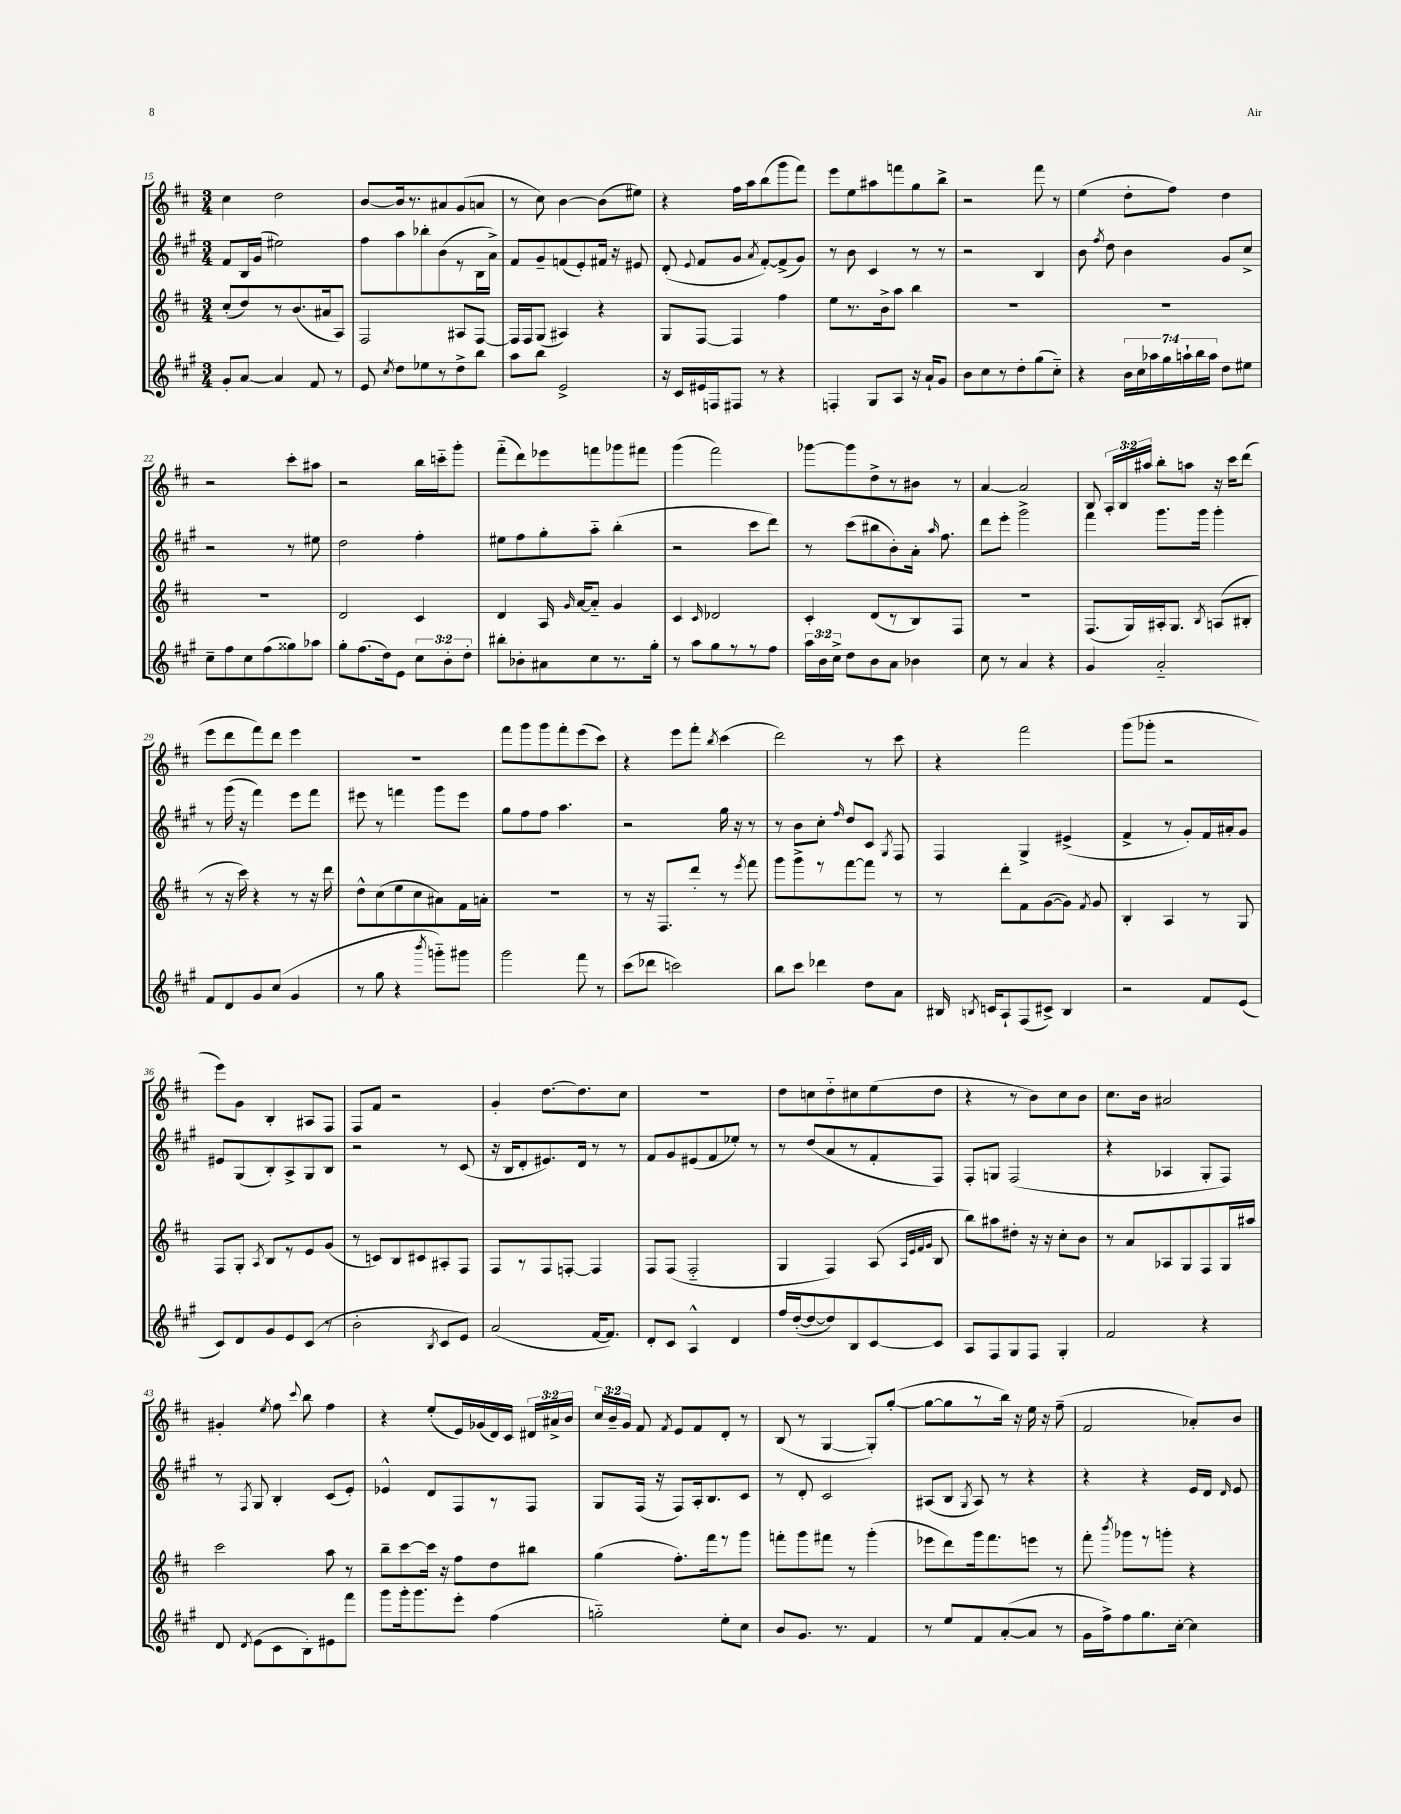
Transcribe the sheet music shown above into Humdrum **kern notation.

**kern	**kern	**kern	**kern
*staff4	*staff3	*staff2	*staff1
*clefG2	*clefG2	*clefG2	*clefG2
*k[f#c#g#]	*k[f#c#]	*k[f#c#g#]	*k[f#c#]
*M3/4	*M3/4	*M3/4	*M3/4
8g#'	(8cc#'	8f#	4cc#
[8a	8dd)	16B	.
.	.	(16g#	.
4a]	8r	2ee#)	2dd
.	(8.b	.	.
8f#	.	.	.
.	16a#	.	.
8r	8A)	.	.
=	=	=	=
8e	2F#	8ff#	[8b
8qcc#	.	.	.
8dd	.	8aa	16b]
.	.	.	8.r
8ee-	.	8bb-'	.
8r	.	(8b	8a#
8dd^	8A#	8r	(8g
8bb	[8F#	16B	8a
.	.	16a^)	.
=	=	=	=
8aa	16F#]	8f#	8r
.	16F#	.	.
8bb	(8G	8g#~	8cc#)
2e^	4A#)	(8f	[4b
.	.	8e')	.
.	4r	16f#	(8b]
.	.	16r	.
.	.	8e#	8ee#)
=	=	=	=
16r	8G	(8d'	4r
16c#	.	.	.
.	.	8qqe	.
16e#	[8F#	8f#	.
16F	.	.	.
8F#	4F#]	8g#	16ff#
.	.	.	16aa
.	.	8qa	.
8r	.	[8f#')	(8bb
4r	4ff#	(8f#^]	8ggg
.	.	8g#)	8fff#)
=	=	=	=
4F'	8ee	8r	8eee
.	8.r	8b	8ee
8G#	.	4c#	8aa#
.	16b^	.	.
8A	8aa	.	8fff
16r	4bb	8r	8gg
16a`	.	.	.
8g#	.	8r	8bb^
=	=	=	=
8b	2.r	2r	2r
8cc#	.	.	.
8r	.	.	.
8dd'	.	.	.
(8gg#	.	4B	8fff#
8cc#'~)	.	.	8r
=	=	=	=
4r	2.r	8b	(4ee
.	.	8qff#	.
.	.	8dd	.
28b	.	4b	8dd'
28cc#	.	.	.
28aa-	.	.	.
28gg#	.	.	.
.	.	.	8ff#)
28aa`	.	.	.
28bb	.	.	.
28aa	.	.	.
8dd	.	8g#	4dd
8ee#	.	8cc#^	.
=	=	=	=
8cc#~	2.r	2r	2r
8ff#	.	.	.
8cc#	.	.	.
(8ff#	.	.	.
8gg##)	.	8r	8ccc#'
8aa-	.	8ee#	8aa#
=	=	=	=
8gg#'	2d	2dd	2r
(8.ff#	.	.	.
16dd)	.	.	.
8e	.	.	.
12cc#	4c#	4ff#'	16bb
.	.	.	16ccc'~
12b'	.	.	.
.	.	.	8ggg'
12dd'	.	.	.
=	=	=	=
8bb#'	4d	8ee#	(8fff#'~
8b-'	.	8ff#	8ddd)
8a#	16A	8gg#'	8eee-
.	16qqg	.	.
.	[16a	.	.
8cc#	8a'~]	8aa'~	8fff
8.r	4g	(4bb'	8ggg-
.	.	.	8fff#
16gg#'	.	.	.
=	=	=	=
8r	4c#	2r	(4ggg
8aa	.	.	.
.	16qqc#	.	.
8gg#	2d-	.	2fff#)
8r	.	.	.
8r	.	8ccc#	.
8ff#	.	8ddd)	.
=	=	=	=
24aa	4c#'	8r	[8ggg-
24b	.	.	.
24cc#^	.	.	.
8dd	.	(8ccc#	8ggg-]
8b	(8d	8bb#	8dd^
8a	8r	8b')	8r
4b-	8B)	16a'	8b#
.	.	16qqaa	.
.	.	8.ff#	.
.	8F#	.	8r
=	=	=	=
8cc#	2.r	8ddd	[4a
8r	.	8eee'	.
4a	.	2ggg#^	2a]
4r	.	.	.
=	=	=	=
4g#	(8.F#	4fff#	8B
.	.	.	24A'
.	.	.	24B
.	16G)	.	.
.	.	.	24aa#
2a'~	16A#'	8.ggg#	8bb'
.	8.G	.	.
.	.	.	8aa
.	.	16ggg#	.
.	8qB	.	.
.	(8A	4ggg#'	16r
.	.	.	16ccc#
.	8B#'	.	(8ddd
=	=	=	=
8f#	8r	8r	8eee
8d	16r	(16ggg#	8ddd
.	16ccc#)	16r	.
8g#	4r	4fff#)	8fff#)
(8cc#	.	.	8ddd
4g#	8r	8eee	4eee
.	16r	8fff#	.
.	16ddd	.	.
=	=	=	=
8r	8dd^^	8eee#	2.r
8gg#	(8cc#	8r	.
4r	8ee	4fff	.
.	8cc#	.	.
8qbbb	.	.	.
8ggg'~)	8a#)	8ggg#	.
8ggg#	16f#	8eee#	.
.	16a'	.	.
=	=	=	=
2ggg#	2.r	8gg#	8fff#
.	.	8ff#	8ggg
.	.	8ff#	8ggg
.	.	4.aa	8fff#'
8fff#	.	.	(8eee
8r	.	.	8ccc#)
=	=	=	=
(8ccc#	8r	2r	4r
8ddd-	16r	.	.
.	8.F#	.	.
2ccc)	.	.	8eee
.	8ddd'	.	8fff#'
.	.	.	8qbb
.	8r	16gg#	(4ccc#
.	.	16r	.
.	8qeee	.	.
.	8fff#	8r	.
=	=	=	=
8bb	8ggg	8r	2ddd)
8ccc#	8ggg^	8b	.
4ddd-	8r	8cc#'	.
.	.	16qqff#	.
.	[8fff#	8dd	.
8dd	8fff#]	8c#	8r
.	.	8qG#	.
8a	8r	8F#	8ccc#
=	=	=	=
16B#	8r	4F#	4r
8qB	.	.	.
16c	.	.	.
8A`	8ddd'	.	.
(8F#	8f#	4G#^	2fff#
8c#^)	([8g	.	.
4B	8g])	(4e#^	.
.	8qf#	.	.
.	8g	.	.
=	=	=	=
2r	4B'	4f#^	(8ggg
.	.	.	8ggg-'
.	4A	8r	2r
.	.	8g#')	.
8f#	8r	16f#	.
.	.	16a#'	.
(8e	8G	8g#	.
=	=	=	=
8c#)	8F#	8e#	8eee)
8d	8G'	(8G#	8g
.	8qA	.	.
8g#	8B	8B')	4B'
8e	8r	8A^	.
(8c#	8e	8G#	8A#
8r	(8g	8B	8F#
=	=	=	=
2b'	8r	2r	8F#
.	8c)	.	8f#
.	8B	.	2r
.	8c#	.	.
8qB	.	.	.
8c#	8A#'	8r	.
8e)	8F#	(8c#	.
=	=	=	=
(2a	8F#	16r	4g'
.	.	16B	.
.	8r	8d'	.
.	8F#	8.e#)	[8.dd
.	[8F'	.	.
.	.	16d	8.dd]
[16f#	4F]	8r	.
8.f#])	.	.	.
.	.	8r	8cc#
=	=	=	=
8d'	8F#	8f#	2.r
8c#	(8F#	8g#	.
4A^^	2F#'~	(8e#	.
.	.	8f#	.
4d	.	8ee-')	.
.	.	8r	.
=	=	=	=
16ff#	4G	8r	8dd
([16dd'	.	.	.
8dd_	.	(8dd	8cc
8dd])	4F#)	8a	8dd'~
8B	.	8r	8cc#
[8c#	(8A	8f#'	(8ee
.	32qqA	.	.
.	32qqe	.	.
.	32qqf#	.	.
.	32qqg	.	.
8c#]	8B	8F#)	8dd
=	=	=	=
8A	8bb)	8F#'	4r
8F#	8aa#	8G	.
8G#	8dd#'	(2F#	8r
8F#	16r	.	8b)
.	16r	.	.
4G#'	8cc#'	.	8cc#
.	8b	.	8b
=	=	=	=
2f#	8r	4r	8.cc#
.	8a	.	.
.	.	.	16b
.	8A-	4A-	2a#
.	8G	.	.
4r	8F#	8G#'	.
.	16G	8F#)	.
.	16aa#	.	.
=	=	=	=
8d	2ccc#	8r	4g#'
8qd	.	8qF#	.
(8e	.	8G#	.
.	.	.	8qee
8c#	.	4B'	8ff#
.	.	.	8qqccc#
8B')	.	.	8bb
8e#	8aa	(8c#	4ff#
8fff#	8r	8e')	.
=	=	=	=
8ggg#	8bb~	4e-^^	4r
16ggg#'	[8ccc#	.	.
8.ggg#	.	.	.
.	16ccc#]	8d	(8ee'
.	16r	.	.
8eee'	8ff#	8F#	16e)
.	.	.	(16g-
(4ff#	8dd	8r	16d)
.	.	.	16c#
.	8bb#	8F#	24d#
.	.	.	24a#^
.	.	.	24b
=	=	=	=
2gg'~)	(4gg	8G#	24cc#
.	.	.	24b~
.	.	.	24g
.	.	(16F#	8f#
.	.	16r	.
.	.	.	8qf#
.	8.ff#')	8F#)	8e
.	.	16A'	8f#
.	16fff#	8.B	.
8ee'	8r	.	8d'
8cc#	8ggg	8c#	8r
=	=	=	=
8b	8fff'	8r	(8B
8.g#	8ggg	8d'	8r
.	8fff#	2c#	[4G
8.r	.	.	.
.	8r	.	.
4f#	(4ggg'	.	8G'])
.	.	.	([8gg'
=	=	=	=
8r	8eee-	(8A#	8gg_
8ee	8ddd)	8B	8gg]
.	.	8qG#	.
8f#	16ggg	8A#)	8r
.	8.fff#	.	.
([8a'	.	8r	16bb)
.	.	.	16r
8a]	8eee	4r	16ee
.	.	.	16r
8r	8r	.	(8ff#~
=	=	=	=
16g#	8fff#'	4r	2f#
16ff#^)	.	.	.
.	8qbbb	.	.
8ff#	8ggg-	.	.
8.gg#	8r	4r	.
.	8ggg'	.	.
[16cc#'	.	.	.
4cc#]	4r	16e	8a-')
.	.	16d	.
.	.	16qqd	.
.	.	8e	8b
==	==	==	==
*-	*-	*-	*-
